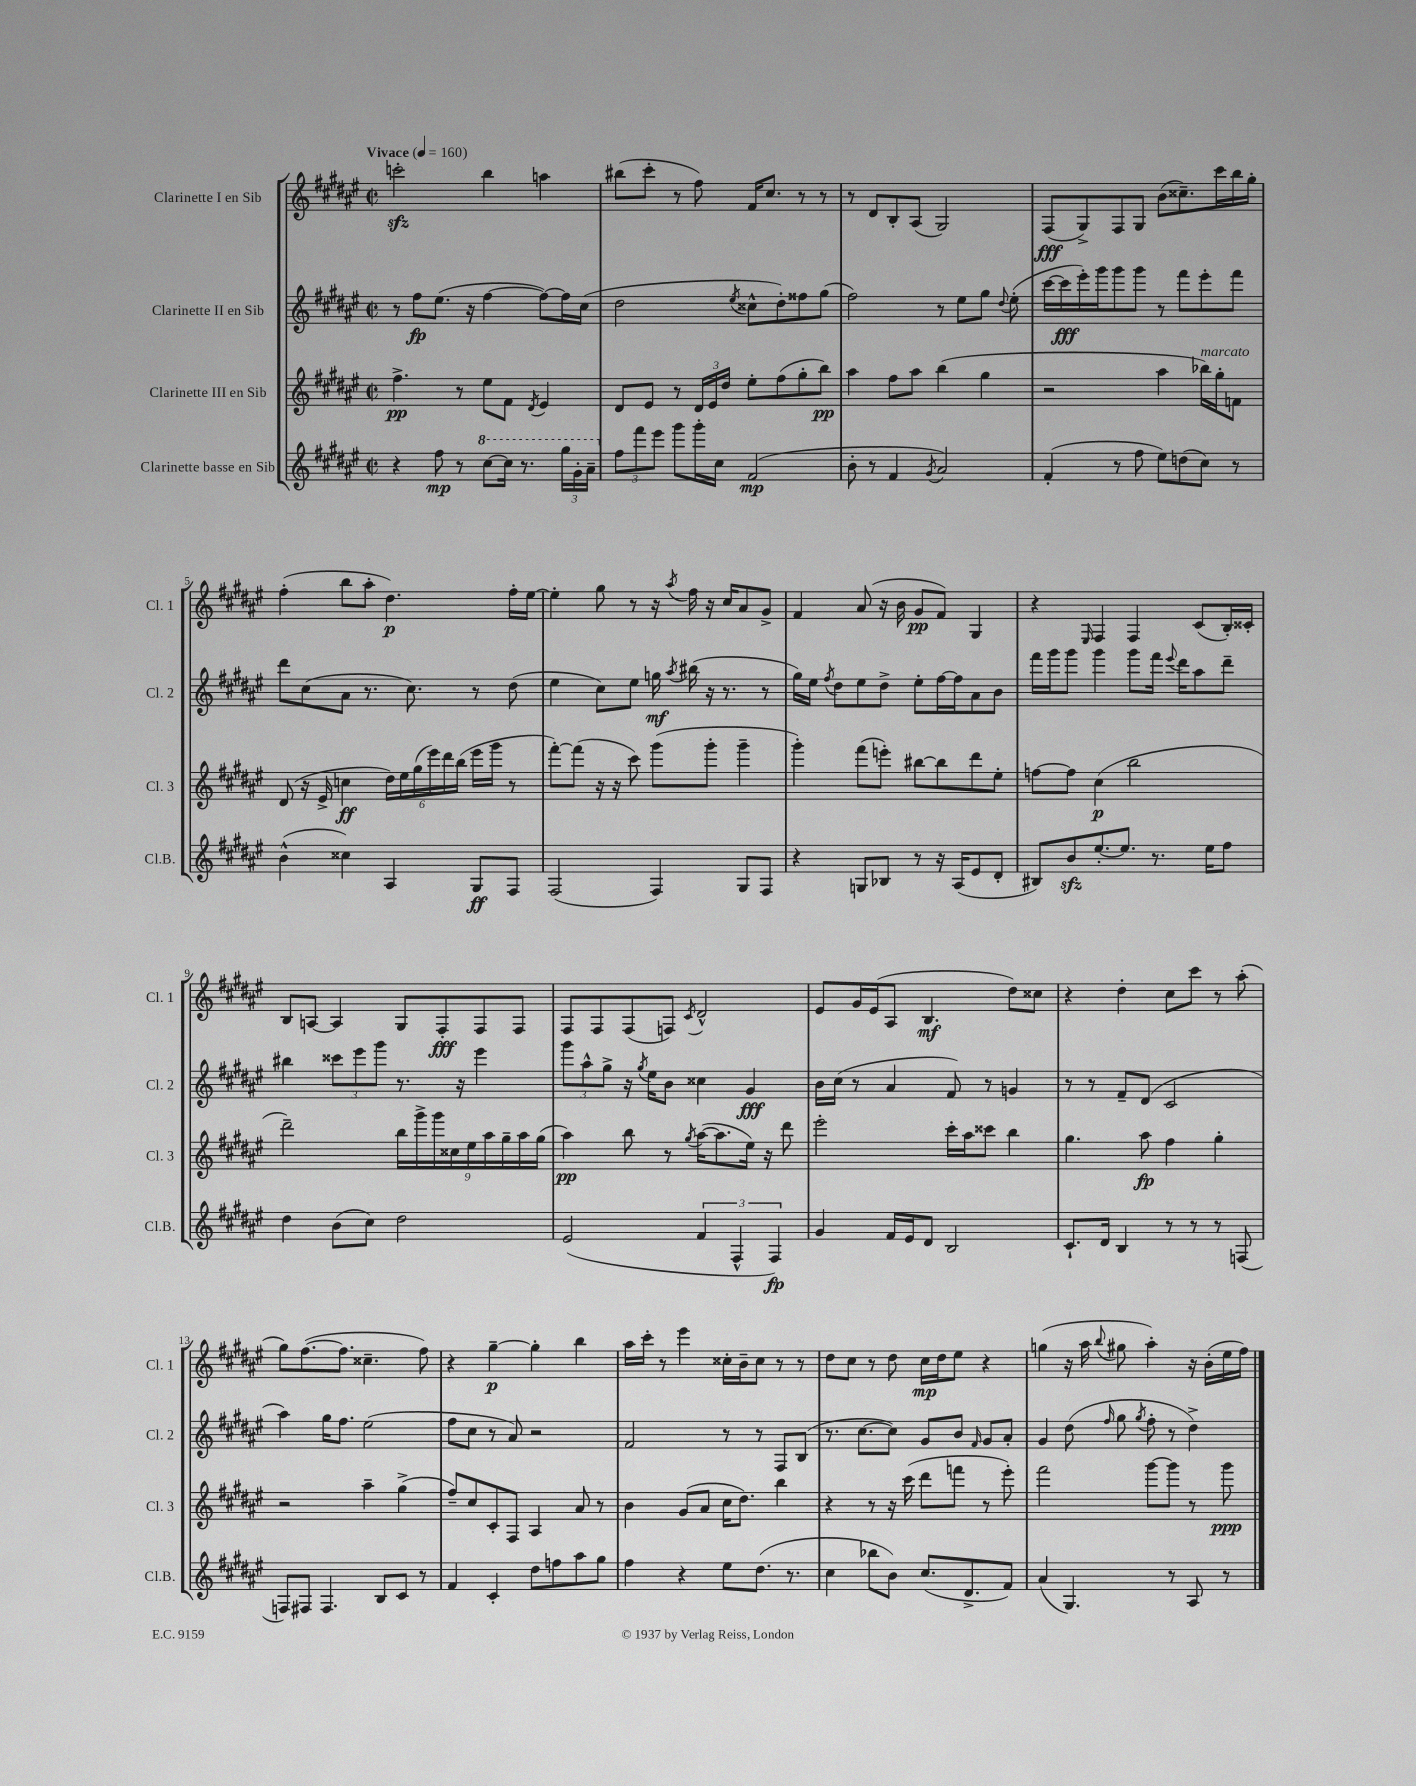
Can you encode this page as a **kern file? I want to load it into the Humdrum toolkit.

**kern	**dynam	**kern	**dynam	**kern	**dynam	**kern	**dynam
*part4	*part4	*part3	*part3	*part2	*part2	*part1	*part1
*staff4	*staff4	*staff3	*staff3	*staff2	*staff2	*staff1	*staff1
*I"Clarinette basse en Sib	*	*I"Clarinette III en Sib	*	*I"Clarinette II en Sib	*	*I"Clarinette I en Sib	*
*I'Cl.B.	*	*I'Cl. 3	*	*I'Cl. 2	*	*I'Cl. 1	*
*clefG2	*	*clefG2	*	*clefG2	*	*clefG2	*
*k[f#c#g#d#a#e#]	*	*k[f#c#g#d#a#e#]	*	*k[f#c#g#d#a#e#]	*	*k[f#c#g#d#a#e#]	*
*M2/2	*	*M2/2	*	*M2/2	*	*M2/2	*
*met(c|)	*	*met(c|)	*	*met(c|)	*	*met(c|)	*
*MM160	*	*MM160	*	*MM160	*	*MM160	*
=1	=1	=1	=1	=1	=1	=1	=1
!	!	!	!	!	!	!LO:TX:a:B:t=Vivace	!
4r	.	4.ff#^\	pp	8r	.	2cccnzz'\	.
.	.	.	.	8ff#\L	fp	.	.
8ff#\	mp	.	.	(8.ee#\J	.	.	.
8r	.	8r	.	.	.	.	.
.	.	.	.	16r	.	.	.
*8va	*	*	*	*	*	*	*
[8ccc#\L	.	8ee#\L	.	[4ff#\	.	4bb\	.
16ccc#\Jk]	.	8f#\J	.	.	.	.	.
8.r	.	.	.	.	.	.	.
.	.	8qd#/	.	.	.	.	.
.	.	4e#/	.	8ff#\L_)	.	4aan\	.
24ggg#\LL	.	.	.	16ff#\L]	.	.	.
24gg#'\	.	.	.	.	.	.	.
.	.	.	.	(16cc#\JJ	.	.	.
24aa#~\JJ	.	.	.	.	.	.	.
=2	=2	=2	=2	=2	=2	=2	=2
*X8va	*	*	*	*	*	*	*
12ff#\L	.	8d#/L	.	2dd#\	.	(8bb#X\L	.
12fff#\	.	.	.	.	.	.	.
.	.	8e#/J	.	.	.	8ccc#'\J	.
12eee#\J	.	.	.	.	.	.	.
8ggg#\L	.	8r	.	.	.	8r	.
16ggg#'\L	.	24d#/LL	.	.	.	8ff#\)	.
.	.	24e#/	.	.	.	.	.
16cc#\JJ	.	.	.	.	.	.	.
.	.	24dd#/JJ	.	.	.	.	.
.	.	.	.	8qee#/	.	.	.
(2f#/	mp	8ee#'\L	.	8cc##X^^\L	.	16f#/KL	.
.	.	.	.	.	.	8.cc#/J	.
.	.	(8ff#\	.	8dd#'\)	.	.	.
.	.	8gg#'\	.	8ff##X\	.	8r	.
.	.	8bb\J)	pp	(8gg#\J	.	8r	.
=3	=3	=3	=3	=3	=3	=3	=3
8b'\	.	4aa#\	.	2ff#\)	.	8r	.
8r	.	.	.	.	.	8d#/L	.
4f#/	.	8ff#\L	.	.	.	8B'/	.
.	.	8aa#\J	.	.	.	(8A#/J	.
8qg#/	.	.	.	.	.	.	.
2a#/)	.	(4bb\	.	8r	.	2G#/)	.
.	.	.	.	8ee#\L	.	.	.
.	.	4gg#\	.	8gg#\J	.	.	.
.	.	.	.	8qqdd#/	.	.	.
.	.	.	.	(8ee#'\	.	.	.
=4	=4	=4	=4	=4	=4	=4	=4
(4f#'/	.	2r	.	[16ccc#\LL	.	(8F#/L	fff
.	.	.	.	16ccc#\]	fff	.	.
.	.	.	.	16eee#'\)	.	8G#^/)	.
.	.	.	.	16ggg#\J	.	.	.
8r	.	.	.	8ggg#\	.	8F#/	.
8ff#\	.	.	.	8ggg#\J	.	8G#/J	.
8ee#\L)	.	4aa#\	.	8r	.	(8b\L	.
(8ddn\	.	.	.	8fff#\L	.	8.cc##X~\)	.
!	!	!LO:TX:a:i:t=marcato	!	!	!	!	!
8cc#\J)	.	16bb-X\LL)	.	8eee#'\	.	.	.
.	.	16gg#'\J	.	.	.	16ccc#\L	.
8r	.	8fn\J	.	8fff#\J	.	16bb\	.
.	.	.	.	.	.	16gg#'\JJ	.
!!LO:LB:g=z
=5	=5	=5	=5	=5	=5	=5	=5
(4b^^\	.	(8d#/	.	8ddd#\L	.	(4ff#'\	.
.	.	16r	.	(8cc#\	.	.	.
.	.	16e#^/	.	.	.	.	.
4cc##X\)	.	4ccn\	ff	8a#\J	.	8bb\L	.
.	.	.	.	8.r	.	8aa#'\J	.
4A#/	.	24dd#\LL)	.	.	.	4.dd#\)	p
.	.	24ee#\	.	.	.	.	.
.	.	.	.	8.cc#\)	.	.	.
.	.	(24gg#\	.	.	.	.	.
.	.	24eee#\)	.	.	.	.	.
.	.	24ddd#\	.	.	.	.	.
.	.	(24bb\JJ	.	.	.	.	.
8G#/L	ff	16eee#\LL	.	8r	.	.	.
.	.	16ggg#\JJ	.	.	.	.	.
8F#/J	.	8r	.	(8dd#\	.	16ff#'\LL	.
.	.	.	.	.	.	[16ee#\JJ	.
=6	=6	=6	=6	=6	=6	=6	=6
(2F#/	.	[8fff#'\L)	.	4ee#\	.	4ee#'\]	.
.	.	(8fff#\J]	.	.	.	.	.
.	.	16r	.	8cc#\L)	.	8gg#\	.
.	.	16r	.	.	.	.	.
.	.	8ccc#\)	.	8ee#\J	.	8r	.
4F#/)	.	(8ggg#\L	.	16ggn\	mf	16r	.
.	.	.	.	8qaa#/	.	8qaa#/	.
.	.	.	.	(16bb#X\	.	16ff#\	.
.	.	8ggg#'\J	.	16r	.	16r	.
.	.	.	.	8.r	.	16cc#/KL	.
8G#/L	.	4ggg#~\	.	.	.	8a#/	.
8F#/J	.	.	.	8r	.	8g#^/J	.
=7	=7	=7	=7	=7	=7	=7	=7
4r	.	4ggg#'\)	.	16gg#\LL)	.	4f#/	.
.	.	.	.	16ee#\JJ	.	.	.
.	.	.	.	8qff#/	.	.	.
.	.	.	.	8dd#\L	.	.	.
8Gn/L	.	(8fff#\L	.	8ee#\	.	(8a#/	.
8B-X/J	.	8eeen'\J)	.	8dd#^\J	.	16r	.
.	.	.	.	.	.	16b\	.
8r	.	[8bb#X\L	.	8ee#'\L	.	8g#/L	pp
16r	.	8bb#\]	.	[16ff#\L	.	8f#/J)	.
(16A#/KL	.	.	.	16ff#\J]	.	.	.
8e#/	.	8ddd#\	.	8a#\	.	4G#/	.
8d#'/J	.	8ee#'\J	.	8b\J	.	.	.
=8	=8	=8	=8	=8	=8	=8	=8
8B#X/L)	.	[8ffn\L	.	16fff#\LL	.	4r	.
.	.	.	.	16ggg#\J	.	.	.
8bzz/	.	8ff\J]	.	8ggg#\J	.	.	.
.	.	.	.	.	.	16qqE#/	.
[8.ee#'/	.	(4cc#\	p	4ggg#\	.	4F#/	.
8.ee#/J]	.	.	.	.	.	.	.
.	.	2bb\	.	8ggg#\L	.	4F#/	.
8.r	.	.	.	16fff#\Jk	.	.	.
.	.	.	.	8qqeee#/	.	.	.
.	.	.	.	16ddd#\KL	.	.	.
.	.	.	.	8aa#\	.	(8c#/L	.
16ee#\KL	.	.	.	.	.	.	.
8ff#\J	.	.	.	8ddd#~\J	.	16B'/L)	.
.	.	.	.	.	.	16c##X'/JJ	.
!!LO:LB:g=z
=9	=9	=9	=9	=9	=9	=9	=9
4dd#\	.	2ddd#~\)	.	4bb#X\	.	8B/L	.
.	.	.	.	.	.	[8An/J	.
(8b\L	.	.	.	12ccc##X\L	.	4A/]	.
.	.	.	.	12eee#\	.	.	.
8cc#\J)	.	.	.	.	.	.	.
.	.	.	.	12ggg#\J	.	.	.
2dd#\	.	18bb\LL	.	8.r	.	8G#/L	.
.	.	18ggg#^\	.	.	.	.	.
.	.	18ggg#\	.	.	.	.	.
.	.	.	.	.	.	8F#'/	fff
.	.	18cc##X\	.	.	.	.	.
.	.	.	.	16r	.	.	.
.	.	18ee#\	.	.	.	.	.
.	.	.	.	4eee#\	.	8F#/	.
.	.	18aa#\	.	.	.	.	.
.	.	18gg#~\	.	.	.	.	.
.	.	.	.	.	.	8F#/J	.
.	.	18aa#\	.	.	.	.	.
.	.	(18gg#\JJ	.	.	.	.	.
=10	=10	=10	=10	=10	=10	=10	=10
(2e#/	.	4aa#\)	pp	12ggg#\L	.	8F#/L	.
.	.	.	.	12aa#^^\	.	.	.
.	.	.	.	.	.	8F#/	.
.	.	.	.	12gg#^\J	.	.	.
.	.	8bb\	.	16r	.	(8F#/	.
.	.	.	.	8qgg#/	.	.	.
.	.	.	.	16ee#\KL	.	.	.
.	.	8r	.	8b\J	.	8Fn/J)	.
.	.	8qgg#/	.	.	.	8qc#/	.
6f#/	.	([16aa#\KL	.	4cc##X\	.	2d#^^/	.
.	.	8.aa#\]	.	.	.	.	.
6F#^^/	.	.	.	.	.	.	.
.	.	16ee#\Jk)	.	4g#/	fff	.	.
.	.	16r	.	.	.	.	.
6F#/)	fp	.	.	.	.	.	.
.	.	8ddd#\	.	.	.	.	.
=11	=11	=11	=11	=11	=11	=11	=11
4g#/	.	2eee#'\	.	16b\LL	.	8e#/L	.
.	.	.	.	(16cc#\JJ	.	.	.
.	.	.	.	8r	.	16g#/L	.
.	.	.	.	.	.	(16e#/J	.
16f#/LL	.	.	.	4a#/	.	8A#/J	.
16e#/J	.	.	.	.	.	.	.
8d#/J	.	.	.	.	.	4.B/	mf
2B/	.	16ccc#'\LL	.	8f#/)	.	.	.
.	.	16aa#\J	.	.	.	.	.
.	.	8ccc##X\J	.	8r	.	.	.
.	.	4bb\	.	4gn/	.	8dd#\L)	.
.	.	.	.	.	.	8cc##X\J	.
=12	=12	=12	=12	=12	=12	=12	=12
8.c#`/L	.	4.gg#\	.	8r	.	4r	.
.	.	.	.	8r	.	.	.
16d#/Jk	.	.	.	.	.	.	.
4B/	.	.	.	8f#~/L	.	4dd#'\	.
.	.	8aa#\	fp	(8d#/J	.	.	.
8r	.	4ff#\	.	2c#/	.	8cc#\L	.
8r	.	.	.	.	.	8ccc#\J	.
8r	.	4gg#'\	.	.	.	8r	.
(8Fn/	.	.	.	.	.	(8aa#'\	.
!!LO:LB:g=z
=13	=13	=13	=13	=13	=13	=13	=13
8Fn/L)	.	2r	.	4aa#\)	.	8gg#\L)	.
8F#X/J	.	.	.	.	.	([8.ff#\	.
4.F#/	.	.	.	16gg#\KL	.	.	.
.	.	.	.	8.ff#\J	.	8.ff#\J]	.
.	.	4aa#~\	.	(2ee#\	.	4.cc##X~\	.
8B/L	.	.	.	.	.	.	.
8c#/J	.	(4gg#^\	.	.	.	.	.
8r	.	.	.	.	.	8ff#\)	.
=14	=14	=14	=14	=14	=14	=14	=14
4f#/	.	8ff#~/L)	.	8ff#\L	.	4r	.
.	.	8cc#/	.	8cc#\J	.	.	.
4c#'/	.	8c#'/	.	8r	.	[4gg#~\	p
.	.	8F#/J	.	8a#/)	.	.	.
8dd#\L	.	4A#/	.	2r	.	4gg#'\]	.
8ffn\	.	.	.	.	.	.	.
8aa#\	.	8a#/	.	.	.	4bb\	.
8gg#\J	.	8r	.	.	.	.	.
=15	=15	=15	=15	=15	=15	=15	=15
4ff#\	.	4b\	.	2f#/	.	16aa#\LL	.
.	.	.	.	.	.	16ccc#'\JJ	.
.	.	.	.	.	.	8r	.
4r	.	(8g#/L	.	.	.	4eee#\	.
.	.	8a#/J	.	.	.	.	.
8ee#\L	.	16cc#\KL	.	8r	.	16cc##X'\LL	.
.	.	8.dd#\J)	.	.	.	16b~\J	.
(8.dd#\J	.	.	.	8r	.	8cc##\J	.
.	.	4bb\	.	8F#/L	.	8r	.
8.r	.	.	.	.	.	.	.
.	.	.	.	(8B/J	.	8r	.
=16	=16	=16	=16	=16	=16	=16	=16
4cc#\	.	4r	.	8.r	.	8dd#\L	.
.	.	.	.	.	.	8cc#\J	.
.	.	.	.	[8.cc#\L	.	.	.
8bb-X\L	.	8r	.	.	.	8r	.
8b\J)	.	16r	.	8cc#\J])	.	8dd#\	.
.	.	(16ccc#\	.	.	.	.	.
(8.cc#/L	.	8ddd#\L	.	8g#/L	.	16cc#\LL	mp
.	.	.	.	.	.	16dd#\J	.
.	.	8fffn\J	.	8b/J	.	8ee#\J	.
8.d#^/	.	.	.	.	.	.	.
.	.	.	.	16qqf#/	.	.	.
.	.	8r	.	8g#/L	.	4r	.
8f#/J)	.	8eee#'\)	.	8a#'/J	.	.	.
=17	=17	=17	=17	=17	=17	=17	=17
(4a#/	.	2fff#\	.	4g#/	.	(4ggn\	.
4.G#/)	.	.	.	(8dd#\	.	16r	.
.	.	.	.	.	.	16aa#\	.
.	.	.	.	16qqff#/	.	8qqbb/	.
.	.	.	.	8gg#\	.	8gg#X\	.
.	.	.	.	8qgg#/	.	.	.
.	.	[8ggg#\L	.	8ff#'\	.	4aa#'\)	.
8r	.	8ggg#\J]	.	8r	.	.	.
8A#/	.	8r	.	4dd#^\)	.	16r	.
.	.	.	.	.	.	(16b'\LL	.
8r	.	8ggg#\	ppp	.	.	16ee#\	.
.	.	.	.	.	.	16ff#\JJ)	.
==	==	==	==	==	==	==	==
*-	*-	*-	*-	*-	*-	*-	*-
